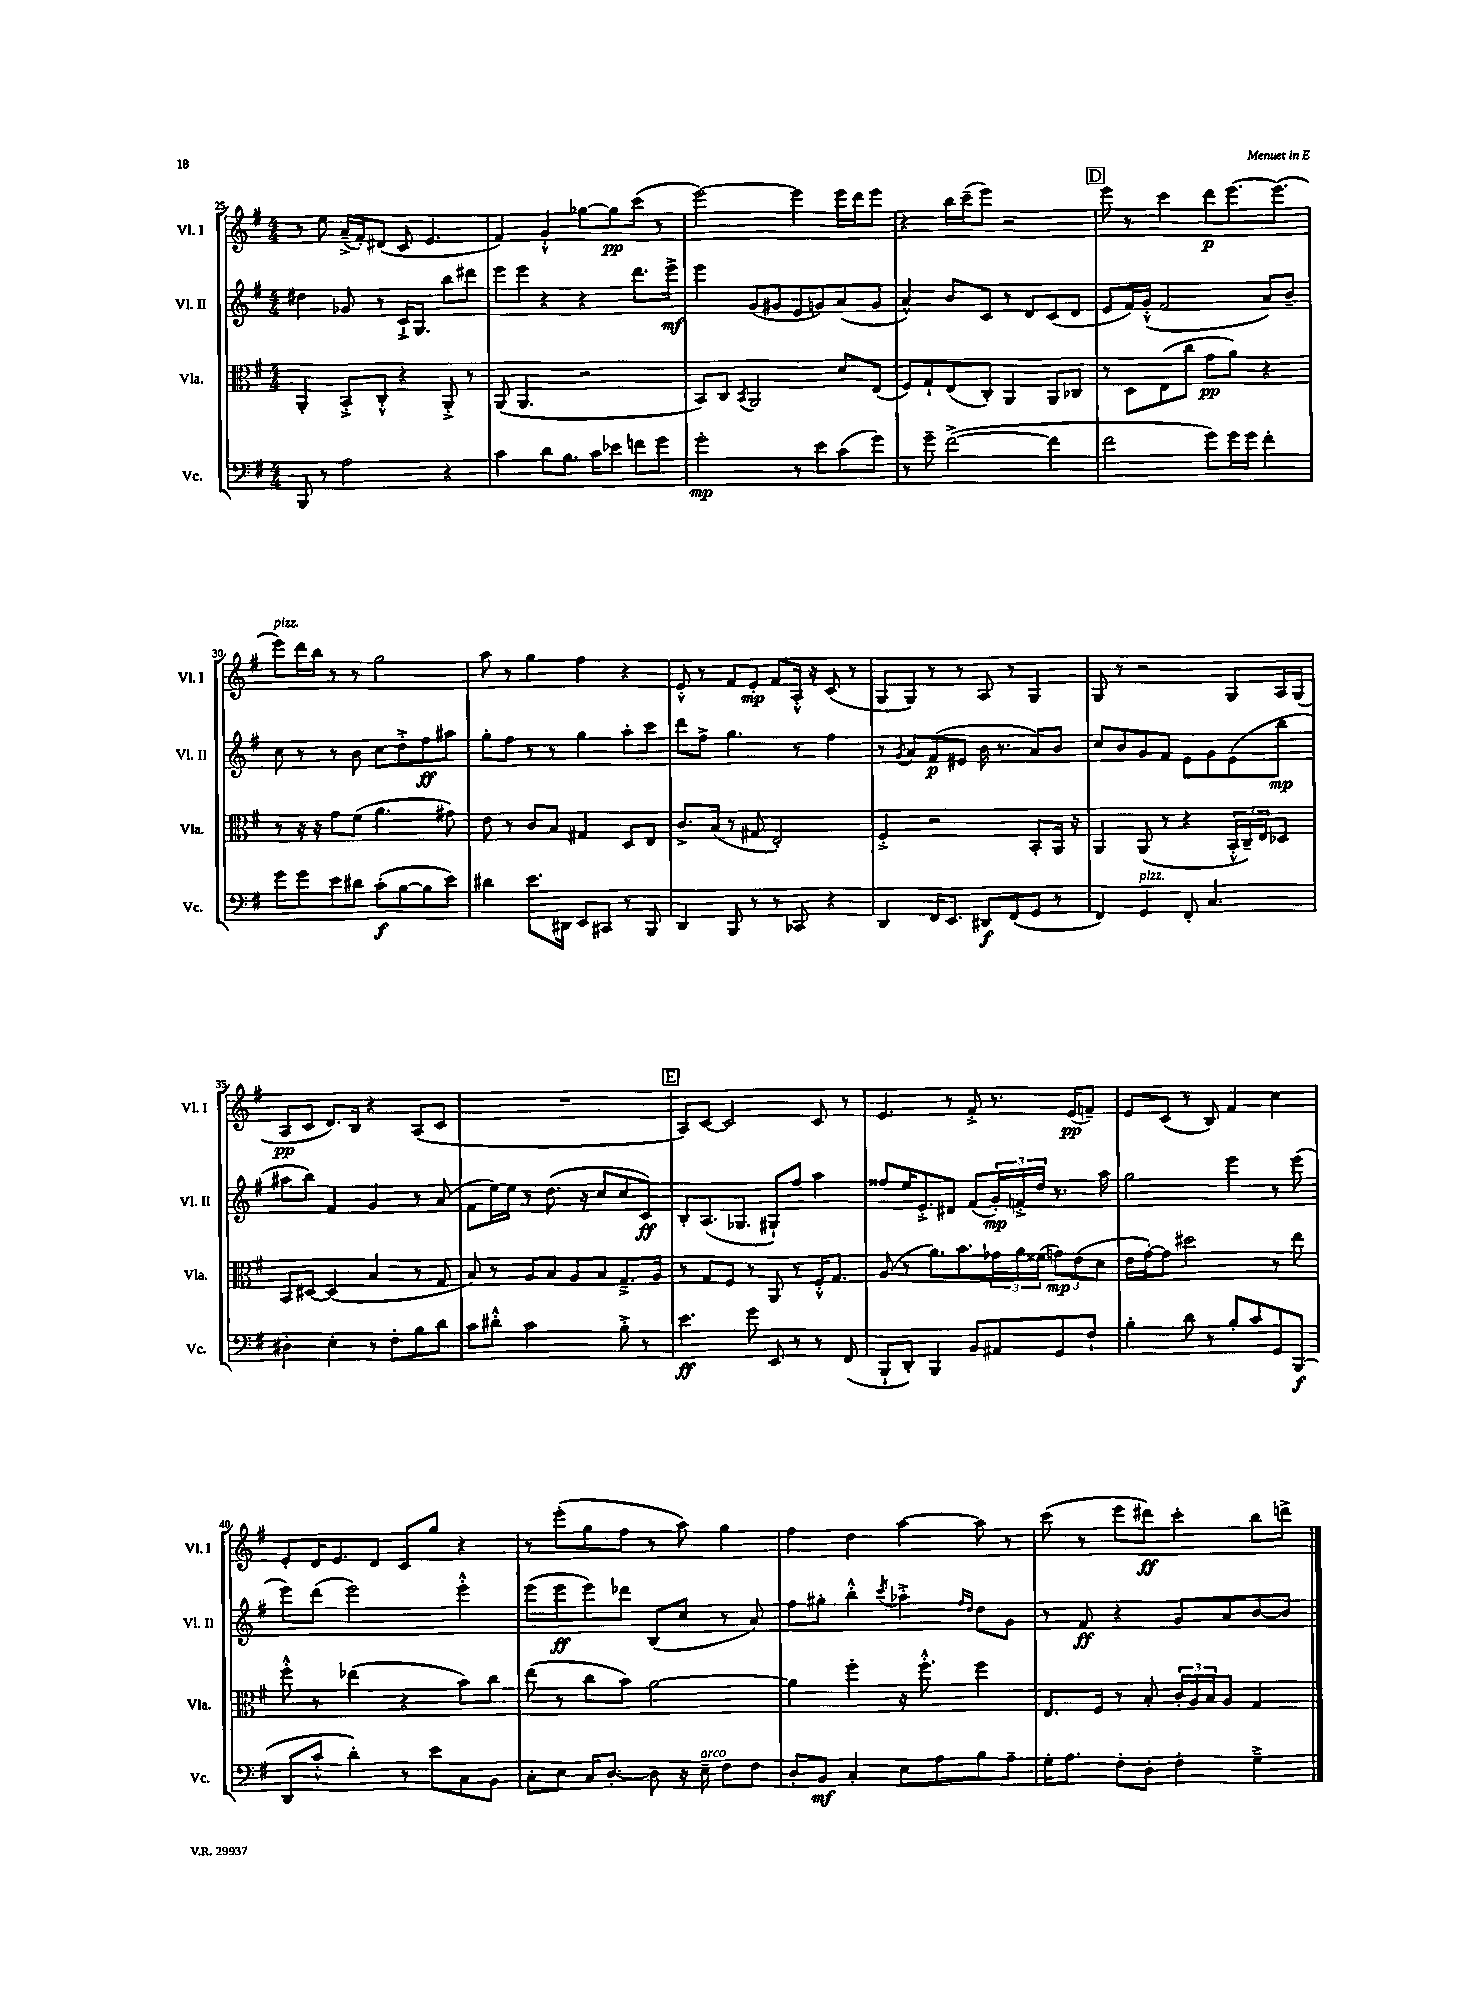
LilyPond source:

<<
\new StaffGroup <<
\new Staff = "s0" \with { instrumentName = "Vl. I" shortInstrumentName = "Vl. I" } {
    \clef treble \key g \major \numericTimeSignature \time 4/4
    r8 e''8 a'16--->( fis'16-.) dis'8( c'8 e'4. |
    fis'4) g'4-.-^ ges''8~ ges''8\pp c'''8( r8 |
    e'''2~) e'''4 e'''16 d'''16 e'''8 |
    r4 b''16 c'''16--( e'''8) r2 |
    \mark \markup { \box "D" } e'''8 r8 c'''4 d'''8\p e'''8.~ e'''8.( |
    e'''8^\markup { \italic "pizz." }) d'''16 b''16 r8 r8 g''2 |
    a''8 r8 g''4 fis''4 r4 |
    e'8-.-^ r8 fis'8 e'8-.\mp fis'8 a16-.-^ r16 c'8( r8 |
    g8 g8) r8 r8 a8 r8 g4 |
    g8 r8 r2 g8 a16 g16( |
    a8\pp c'8 d'8.) b16 r4 a8( c'8 |
    R1 |
    \mark \markup { \box "E" } a8) c'8~ c'2 c'8 r8 |
    e'4. r8 fis'8-.-> r8. e'16\pp( f'8--) |
    e'8 c'8( r8 b8) fis'4 c''4 |
    e'8-. d'16 e'8. d'8 c'8 g''8 r4 |
    r8 e'''8-.( g''8 fis''8 r8 a''8) g''4 |
    fis''4 d''4 a''4~ a''8 r8 |
    c'''8( r8 e'''8 dis'''8\ff) c'''4-. b''8 d'''8-> \bar "|." |
}
\new Staff = "s1" \with { instrumentName = "Vl. II" shortInstrumentName = "Vl. II" } {
    \clef treble \key g \major \numericTimeSignature \time 4/4
    dis''4 ges'8 r8 c'16-!-> g8. b''8 dis'''8 |
    e'''8 e'''8 r4 r4 d'''8. e'''16->\mf |
    e'''4 g'8( gis'8 e'8 g'8) a'8( g'8 |
    a'4-^) b'8 c'8 r8 d'8 c'8( d'8 |
    \mark \markup { \box "D" } e'8 fis'16) g'16-.-^( fis'2 a'8) b'8-- |
    c''8 r8 r8 b'8 c''8 d''8-.-> fis''8\ff ais''8 |
    g''8-. fis''8 r8 r8 g''4 a''8-. c'''8 |
    d'''8 fis''8-> g''4. r8 fis''4 |
    r8 \acciaccatura { g'8 } a'8 fis'8\p( eis'8 b'16 r8. a'8) b'8 |
    c''8 b'8 g'8 fis'8 e'8 g'8 e'8( b''8\mp |
    ais''8 b''8) fis'4 g'4 r8 a'8( |
    fis'8 e''16~) e''16 r8 d''8.( r16 c''8 c''8 c'8\ff) |
    \mark \markup { \box "E" } b8-. a8.( ges8. gis8-!) fis''8 a''4 |
    fisis''8 e''16 e'8.-.-> dis'8 fis'8( \tuplet 3/2 { g'16-.\mp) f'16-.-> d''16 } r8. a''16 |
    g''2 e'''4 r8 e'''8( |
    e'''8) d'''8( e'''2) e'''4-.-^ |
    e'''8( e'''8\ff e'''8) des'''8 b8( c''8 r8 a'8) |
    fis''8 gis''8-. b''4-.-^ \acciaccatura { c'''8 } aes''4-.-> \grace { fis''16 d''16 } d''8 g'8 |
    r8 fis'8\ff r4 g'8 a'8 b'8~ b'8 \bar "|." |
}
\new Staff = "s2" \with { instrumentName = "Vla." shortInstrumentName = "Vla." } {
    \clef alto \key g \major \numericTimeSignature \time 4/4
    a,4-. b,8-.-> c8-.-^ r4 a,8-.-> r8 |
    a,8( a,4. r2 |
    b,8) c8 \acciaccatura { b,8 } a,2 d'8 e8( |
    fis8) g8-! e8( c8-.) a,4 a,8 ces8 |
    \mark \markup { \box "D" } r8 d8 e8( c''8 g'8\pp a'8) r4 |
    r8 r16 r16 g'8 fis'8( a'4. gis'8) |
    e'8 r8 c'8 b8 gis4 d8 e8 |
    c'8.-> b16( r8 gis8 e2-.) |
    fis4-.-> r2 b,8-. a,16 r16 |
    a,4 a,8( r8 r4 \tuplet 3/2 { b,16-.-^ c16--) e16 } des8 |
    b,8 dis8~ dis4( b4 r8 g8 |
    b8) r8 a8 b8 a8 b8 g8.---> a16 |
    \mark \markup { \box "E" } r8 g8 fis8 r8 a,8 r8 fis16-.-^ g8. |
    a8( r8 a'8.) b'8. \tuplet 3/2 { ges'16 a'16 fisis'16( } \tuplet 3/2 { g'8\mp) e'8( d'8 } |
    e'16 g'16~-.) g'8 dis''2 r8 e''8 |
    fis''8-.-^ r8 ees''4( r4 b'8) c''8 |
    e''8( r8 c''8 b'8) a'2~ |
    a'4 fis''4-. r16 fis''8.-.-^ fis''4 |
    e8. fis16 r8 b8-. \tuplet 3/2 { c'16-. a16 b16 } a8 g4 \bar "|." |
}
\new Staff = "s3" \with { instrumentName = "Vc." shortInstrumentName = "Vc." } {
    \clef bass \key g \major \numericTimeSignature \time 4/4
    b,,8 r8 a2 r4 |
    c'4 d'8 b8. c'16 ees'8 f'8 g'8 |
    g'2-.\mp r8 e'8 c'8( g'8) |
    r8 g'8-- fis'2~->( fis'4 |
    \mark \markup { \box "D" } fis'2 g'8) g'16 g'16 fis'4-. |
    g'8 g'8 e'8 dis'8 c'8-.\f( b8~ b8 e'8) |
    dis'4 e'8. dis,16 e,8 cis,8 r8 b,,8 |
    d,4 b,,8 r8 r8 ces,8 r4 |
    d,4 fis,16 e,8. dis,8\f fis,8( g,8 r8 |
    fis,4) g,4^\markup { \italic "pizz." } fis,8-. c4. |
    dis4-. e4-. r8 fis8-. b8 d'8 |
    c'8 dis'8-.-^ c'2 b8-.-> r8 |
    \mark \markup { \box "E" } e'4.\ff g'8 e,8 r8 r8 fis,8( |
    b,,8-! d,8-.) b,,4 b,8 ais,8 g,8 fis8-! |
    b4-. d'8 r8 b8-. c'8 g,8 b,,8\f( |
    d,8 c'8-.-^ d'4-.) r8 e'8 c8 b,8 |
    c8-. e8 c16 d8.~-. d8 r16 e16--^\markup { \italic "arco" } fis8 fis8 |
    d8-. b,8\mf c4-. e8 a8 b8 a8-- |
    g16-. a8. fis8-. d8-. fis4-. g4---> \bar "|." |
}
>>
>>
\layout { \context { \Score currentBarNumber = #25 } }
